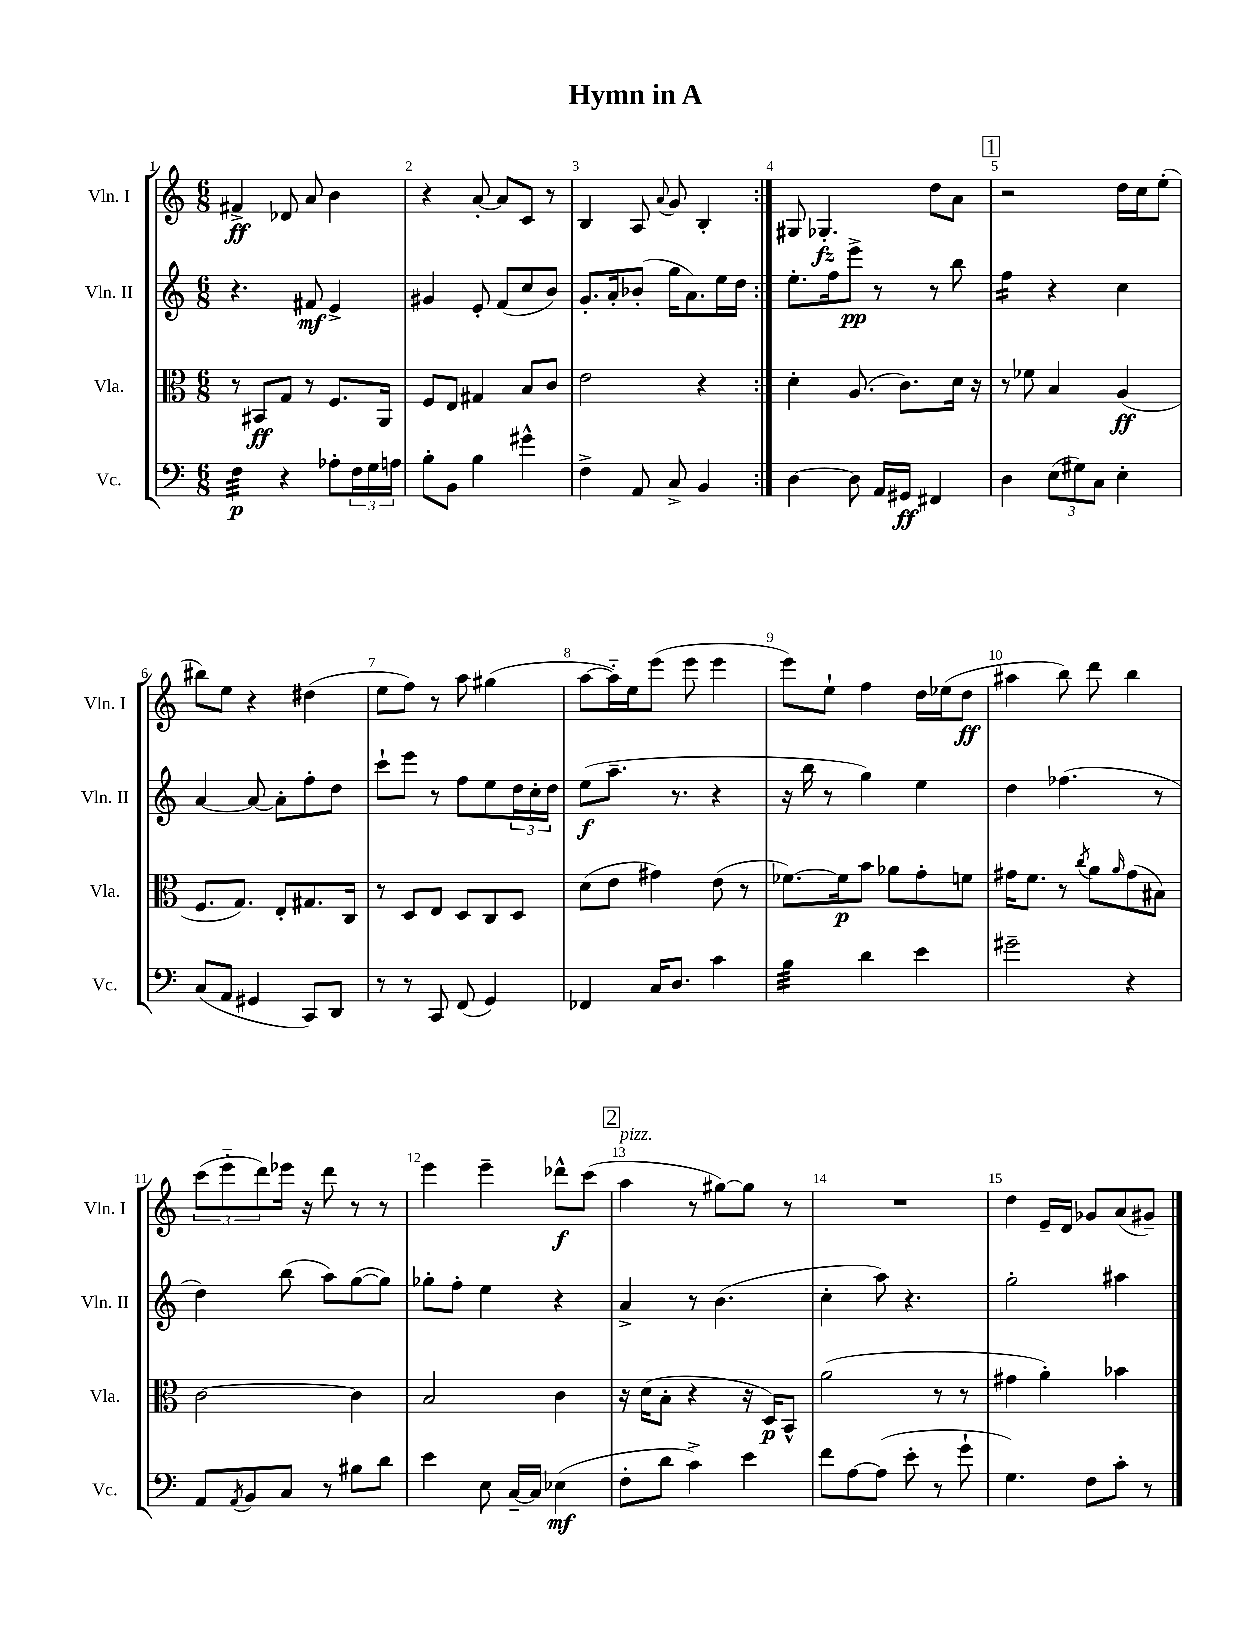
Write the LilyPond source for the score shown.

\header { title = "Hymn in A" }
<<
\new StaffGroup <<
\new Staff = "s0" \with { instrumentName = "Vln. I" shortInstrumentName = "Vln. I" } {
    \clef treble \key c \major \numericTimeSignature \time 6/8
    \repeat volta 2 { fis'4->\ff des'8 a'8 b'4 |
    r4 a'8~-. a'8 c'8 r8 |
    b4 a8 \appoggiatura { a'8 } g'8 b4-. | }
    gis8 ges4.-.\fz d''8 a'8 |
    \mark \markup { \box "1" } r2 d''16 c''16 e''8-.( |
    bis''8) e''8 r4 dis''4( |
    e''8 f''8) r8 a''8 gis''4( |
    a''8~ a''16-_) e''16 e'''8( e'''8 e'''4 |
    e'''8) e''8-! f''4 d''16 ees''16( d''8\ff |
    ais''4 b''8) d'''8 b''4 |
    \tuplet 3/2 { c'''8( e'''8-_ d'''8) } ees'''16 r16 d'''8 r8 r8 |
    e'''4 e'''4-- des'''8-^\f c'''8( |
    \mark \markup { \box "2" } a''4^\markup { \italic "pizz." } r8 gis''8~) gis''8 r8 |
    R2. |
    d''4 e'16-- d'16 ges'8 a'8( gis'8--) \bar "|." |
}
\new Staff = "s1" \with { instrumentName = "Vln. II" shortInstrumentName = "Vln. II" } {
    \clef treble \key c \major \numericTimeSignature \time 6/8
    \repeat volta 2 { r4. fis'8\mf e'4-> |
    gis'4 e'8-. f'8( c''8 b'8) |
    g'8.-. a'16-. bes'8-.( g''16 a'8.) e''16 d''16 | }
    e''8.-. f''16 e'''8->\pp r8 r8 b''8 |
    \mark \markup { \box "1" } f''4:16 r4 c''4 |
    a'4~ a'8~ a'8-. f''8-. d''8 |
    c'''8-! e'''8 r8 f''8 e''8 \tuplet 3/2 { d''16 c''16-. d''16 } |
    e''8\f( a''8.-- r8. r4 |
    r16 b''16 r8 g''4) e''4 |
    d''4 fes''4.( r8 |
    d''4) b''8( a''8) g''8~( g''8) |
    ges''8-. f''8-. e''4 r4 |
    \mark \markup { \box "2" } a'4-> r8 b'4.( |
    c''4-. a''8) r4. |
    g''2-. ais''4 \bar "|." |
}
\new Staff = "s2" \with { instrumentName = "Vla." shortInstrumentName = "Vla." } {
    \clef alto \key c \major \numericTimeSignature \time 6/8
    \repeat volta 2 { r8 bis,8\ff g8 r8 f8. a,16 |
    f8 e8 gis4 b8 c'8 |
    e'2 r4 | }
    d'4-. a8.( c'8.) d'16 r16 |
    \mark \markup { \box "1" } r8 fes'8 b4 a4\ff( |
    f8. g8.) e8-. gis8. c16 |
    r8 d8 e8 d8 c8 d8 |
    d'8( e'8 gis'4) e'8( r8 |
    fes'8.~) fes'16\p b'8 aes'8 g'8-. f'8 |
    gis'16 f'8. r8 \acciaccatura { c''8 } a'8 \grace { a'16 } gis'8( bis8) |
    c'2~ c'4 |
    b2 c'4 |
    \mark \markup { \box "2" } r16 d'16( b8-. r4 r16 d16\p) b,8-^ |
    a'2( r8 r8 |
    gis'4 a'4-.) bes'4 \bar "|." |
}
\new Staff = "s3" \with { instrumentName = "Vc." shortInstrumentName = "Vc." } {
    \clef bass \key c \major \numericTimeSignature \time 6/8
    \repeat volta 2 { f4:32\p r4 aes8-. \tuplet 3/2 { f16 g16 a16 } |
    b8-. b,8 b4 gis'4-^ |
    f4-> a,8 c8-> b,4 | }
    d4~ d8 a,16 gis,16\ff fis,4 |
    \mark \markup { \box "1" } d4 \tuplet 3/2 { e8( gis8) c8 } e4-. |
    c8( a,8 gis,4 c,8) d,8 |
    r8 r8 c,8 f,8( g,4) |
    fes,4 c16 d8. c'4 |
    b4:32 d'4 e'4 |
    gis'2-- r4 |
    a,8 \acciaccatura { a,8 } b,8 c8 r8 bis8 d'8 |
    e'4 e8 c16~-- c16 ees4\mf( |
    \mark \markup { \box "2" } f8-. d'8 c'4->) e'4 |
    f'8 a8~ a8( e'8-. r8 g'8-! |
    g4.) f8 c'8-. r8 \bar "|." |
}
>>
>>
\layout { \context { \Score \override BarNumber.break-visibility = ##(#f #t #t) barNumberVisibility = #all-bar-numbers-visible } }
